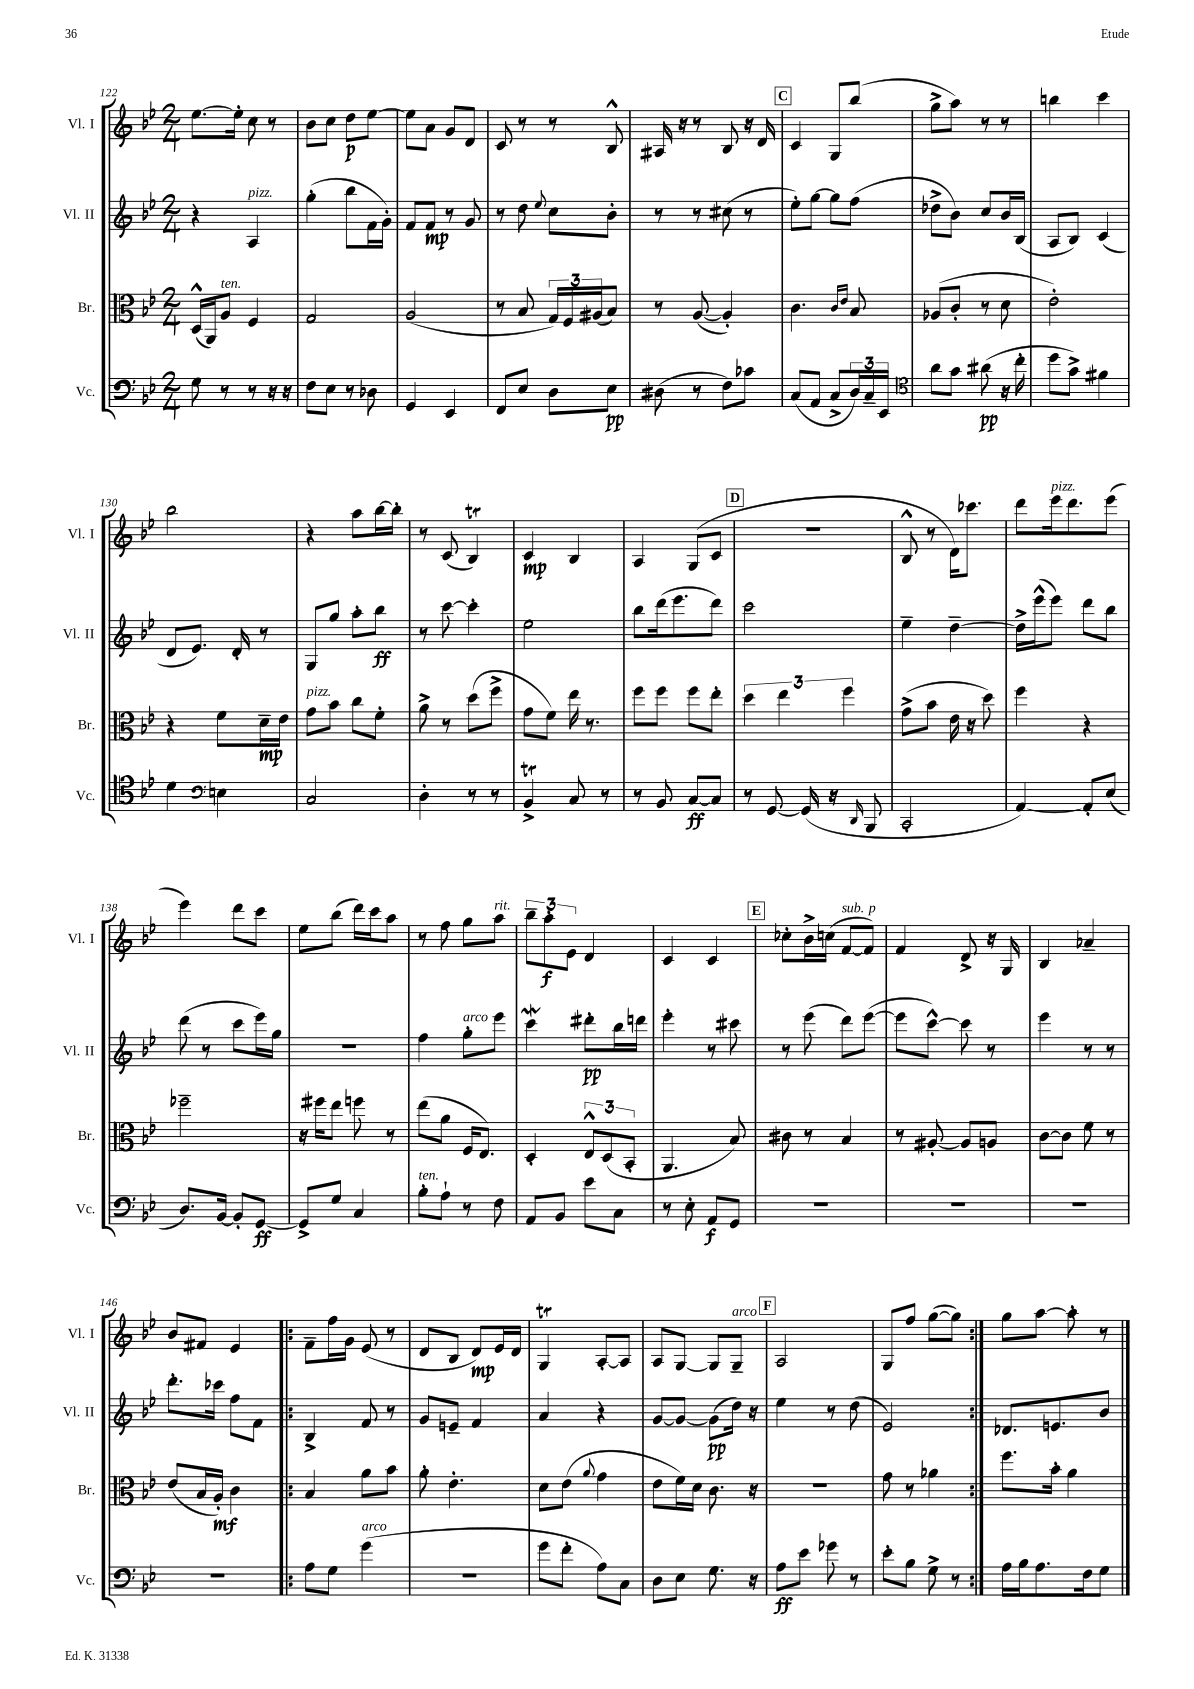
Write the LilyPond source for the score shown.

<<
\new StaffGroup <<
\new Staff = "s0" \with { instrumentName = "Vl. I" shortInstrumentName = "Vl. I" } {
    \clef treble \key bes \major \numericTimeSignature \time 2/4
    ees''8.~ ees''16-. c''8 r8 |
    bes'8 c''8 d''8\p ees''8~ |
    ees''8 a'8 g'8 d'8 |
    c'8 r8 r8 bes8-^ |
    ais16 r16 r8 bes8 r16 d'16 |
    \mark \markup { \box "C" } c'4 g8 bes''8( |
    g''8-> a''8) r8 r8 |
    b''4 c'''4 |
    bes''2 |
    r4 a''8 bes''16~ bes''16-. |
    r8 c'8( bes4\trill) |
    c'4\mp bes4 |
    a4 g8( c'8 |
    \mark \markup { \box "D" } r2 |
    bes8-^ r8 d'16) ces'''8. |
    d'''8 ees'''16^\markup { \italic "pizz." } d'''8. ees'''8( |
    ees'''4) d'''8 c'''8 |
    ees''8 bes''8( d'''16) c'''16 a''8 |
    r8 f''8 g''8 a''8^\markup { \italic "rit." } |
    \tuplet 3/2 { bes''8-- a''8-.\f ees'8 } d'4 |
    c'4 c'4 |
    \mark \markup { \box "E" } ces''8-. bes'16-> c''16( f'8~^\markup { \italic "sub. p" } f'8) |
    f'4 d'8-> r16 g16 |
    bes4 aes'4-- |
    bes'8 fis'8 ees'4 |
    \repeat volta 2 { f'8-- f''16 g'16 ees'8( r8 |
    d'8 bes8 d'8\mp) ees'16 d'16 |
    g4\trill a8~-. a8 |
    a8 g8~ g8 g8--^\markup { \italic "arco" } |
    \mark \markup { \box "F" } a2 |
    g8 f''8 g''8~( g''8) | }
    g''8 a''8~ a''8-. r8 \bar "|." |
}
\new Staff = "s1" \with { instrumentName = "Vl. II" shortInstrumentName = "Vl. II" } {
    \clef treble \key bes \major \numericTimeSignature \time 2/4
    r4 a4^\markup { \italic "pizz." } |
    g''4-.( bes''8 f'16 g'16-.) |
    f'8 f'8\mp r8 g'8 |
    r8 d''8 \appoggiatura { ees''8 } c''8 bes'8-. |
    r8 r8 cis''8( r8 |
    \mark \markup { \box "C" } ees''8-.) g''8~ g''8 f''8( |
    des''8-> bes'8) c''8 bes'16 bes16( |
    a8 bes8) c'4( |
    d'8 ees'8.) d'16-. r8 |
    g8 g''8 a''8-. bes''8\ff |
    r8 c'''8~ c'''4-. |
    ees''2 |
    bes''8 d'''16( ees'''8. d'''8) |
    \mark \markup { \box "D" } c'''2 |
    ees''4-- d''4~-- |
    d''16-> ees'''16-^( ees'''8) d'''8 bes''8 |
    d'''8( r8 c'''8 ees'''16) g''16 |
    R2 |
    f''4 g''8-.^\markup { \italic "arco" } ees'''8 |
    c'''4\mordent dis'''8-.\pp bes''16 d'''16 |
    ees'''4-. r8 cis'''8 |
    \mark \markup { \box "E" } r8 ees'''8( d'''8) ees'''8~( |
    ees'''8 c'''8~-^) c'''8 r8 |
    ees'''4 r8 r8 |
    d'''8.-. ces'''16 f''8 f'8 |
    \repeat volta 2 { bes4-> f'8 r8 |
    g'8 e'8-- f'4 |
    a'4 r4 |
    g'8~ g'8~ g'8\pp( d''16) r16 |
    \mark \markup { \box "F" } ees''4 r8 d''8( |
    ees'2) | }
    des'8. e'8. bes'8 \bar "|." |
}
\new Staff = "s2" \with { instrumentName = "Br." shortInstrumentName = "Br." } {
    \clef alto \key bes \major \numericTimeSignature \time 2/4
    d16-^( a,16) a8^\markup { \italic "ten." } f4 |
    g2 |
    a2( |
    r8 bes8 \tuplet 3/2 { g16) f16 ais16( } bes8) |
    r8 a8~( a4-.) |
    \mark \markup { \box "C" } c'4. \grace { c'16 ees'16 } bes8 |
    aes8( c'8-. r8 d'8 |
    ees'2-.) |
    r4 f'8 d'16--\mp ees'16 |
    g'8^\markup { \italic "pizz." } bes'8 c''8 f'8-. |
    a'8-> r8 d''8( f''8-> |
    g'8 f'8) ees''16 r8. |
    f''8 f''8 f''8 ees''8-. |
    \mark \markup { \box "D" } \tuplet 3/2 { d''4 ees''4 f''4 } |
    g'8->( bes'8 ees'16 r16 d''8) |
    f''4 r4 |
    fes''2-- |
    r16 fis''16 ees''8 f''8 r8 |
    ees''8( a'8 f16 ees8.) |
    d4-. \tuplet 3/2 { ees8-^ d8( bes,8-. } |
    a,4. bes8) |
    \mark \markup { \box "E" } cis'8 r8 bes4 |
    r8 ais8~-. ais8 a8 |
    c'8~ c'8 f'8 r8 |
    ees'8( bes16 a16-.\mf) c'4 |
    \repeat volta 2 { bes4 a'8 bes'8 |
    a'8-. ees'4.-. |
    d'8 ees'8( \appoggiatura { a'8 } g'4 |
    ees'8 f'16) d'16 c'8. r16 |
    \mark \markup { \box "F" } r2 |
    g'8 r8 aes'4 | }
    f''8. bes'16-. a'4 \bar "|." |
}
\new Staff = "s3" \with { instrumentName = "Vc." shortInstrumentName = "Vc." } {
    \clef bass \key bes \major \numericTimeSignature \time 2/4
    g8 r8 r8 r16 r16 |
    f8 ees8 r8 des8 |
    g,4 ees,4 |
    f,8 ees8 d8 ees8\pp |
    dis8( r8 f8) ces'8 |
    \mark \markup { \box "C" } c8( a,8 c8-> \tuplet 3/2 { d16) c16-- ees,16 } |
    \clef tenor a'8 g'8 ais'8\pp( r16 c''16-. |
    d''8 g'8->) fis'4 |
    d'4 \clef bass e4 |
    c2 |
    d4-. r8 r8 |
    bes,4->\trill c8 r8 |
    r8 bes,8 c8~\ff c8 |
    \mark \markup { \box "D" } r8 g,8~ g,16( r16 \grace { d,16 } bes,,8 |
    c,2-. |
    a,4~) a,8-. ees8( |
    d8.) bes,16~ bes,8-. g,8~\ff |
    g,8-> g8 c4 |
    bes8-.^\markup { \italic "ten." } a8-! r8 f8 |
    a,8 bes,8 ees'8 c8 |
    r8 ees8-. a,8\f g,8 |
    \mark \markup { \box "E" } R2 |
    R2 |
    R2 |
    R2 |
    \repeat volta 2 { a8 g8 g'4^\markup { \italic "arco" }( |
    r2 |
    g'8 f'8-. a8) c8 |
    d8 ees8 g8. r16 |
    \mark \markup { \box "F" } a8\ff ees'8 ges'8 r8 |
    ees'8-. bes8 g8-> r8 | }
    a16 bes16 a8. f16 g8 \bar "|." |
}
>>
>>
\layout { \context { \Score currentBarNumber = #122 } }
